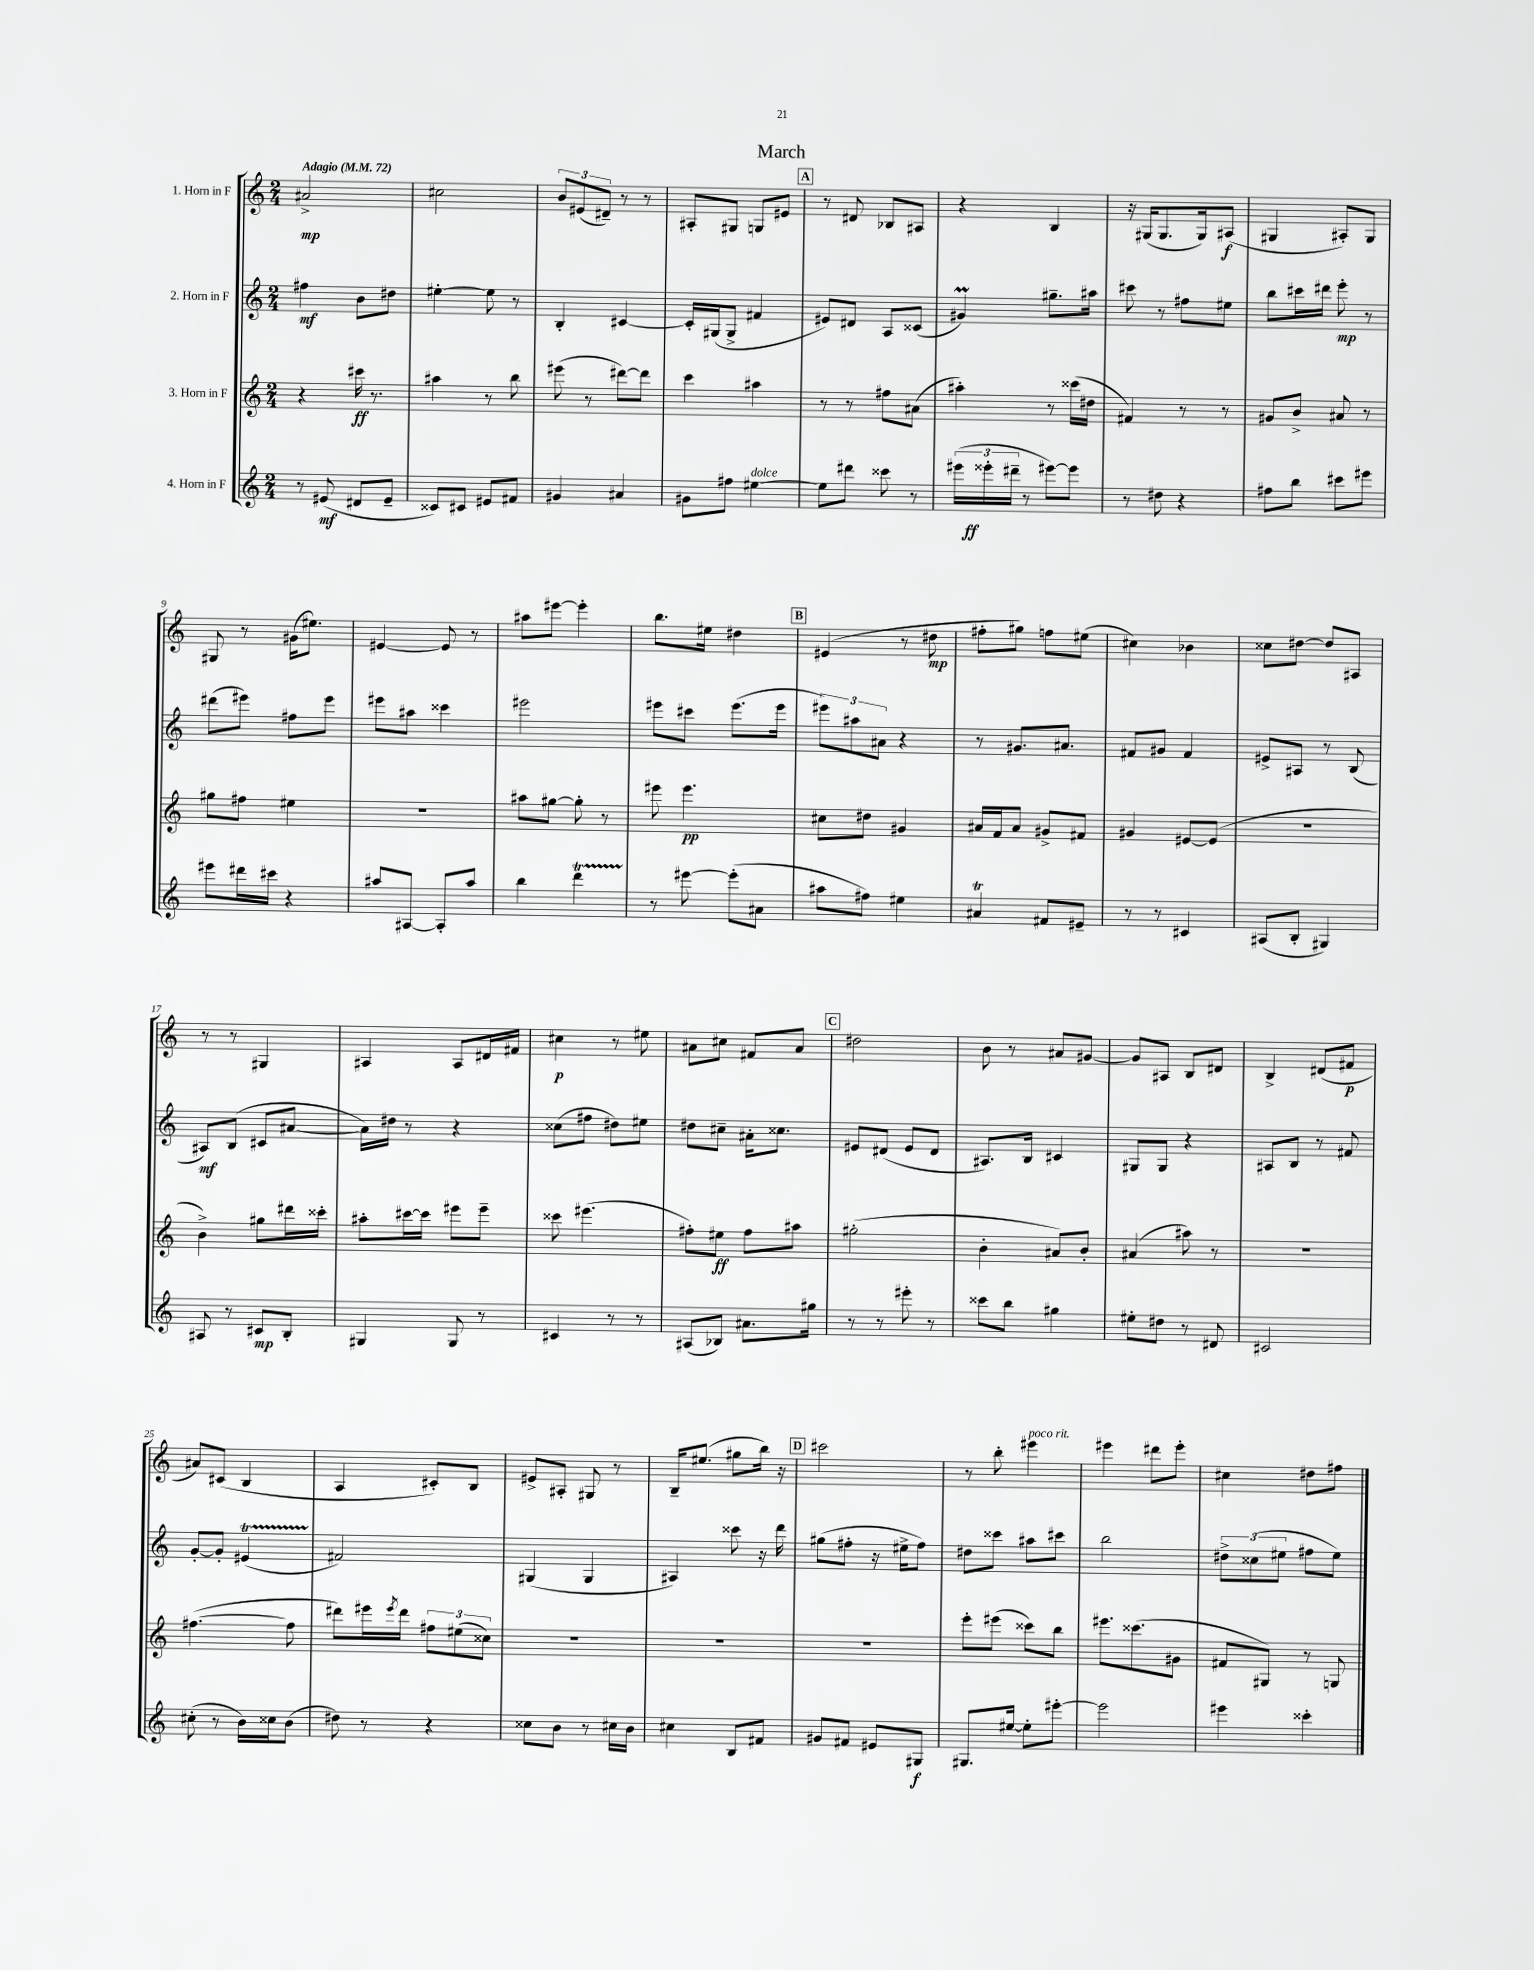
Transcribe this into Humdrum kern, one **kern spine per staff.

**kern	**kern	**kern	**kern
*staff4	*staff3	*staff2	*staff1
*clefG2	*clefG2	*clefG2	*clefG2
*k[]	*k[]	*k[]	*k[]
*M2/4	*M2/4	*M2/4	*M2/4
*MM72	*MM72	*MM72	*MM72
8r	4r	4ff#	2a#^
(8e#	.	.	.
8d#	16ccc#	8b	.
.	8.r	.	.
8e#~	.	8dd#	.
=	=	=	=
8c##)	4aa#	[4ee#'	2cc#
8c#	.	.	.
8e#	8r	8ee#]	.
8f#	8bb	8r	.
=	=	=	=
4g#	(8eee#	4B'	12b
.	.	.	(12e#
.	8r	.	.
.	.	.	12d#~)
4a#	[8ddd#)	[4c#	8r
.	8ddd#]	.	8r
=	=	=	=
8g#	4ccc	16c#']	8A#'
.	.	(16G#	.
8ff#	.	8G#^	8G#
[4ee#	4aa#	4f#	8G
.	.	.	8e#
=	=	=	=
8ee#]	8r	8e#)	8r
8ddd#	8r	8d#	8d#
8ccc##	8ff#	8A	8B-
8r	(8a#	(8c##	8A#
=	=	=	=
(24eee#	4aa#')	4g#)	4r
24eee##'	.	.	.
24ddd#~	.	.	.
8r	.	.	.
[8eee#)	8r	8.gg#~	4B
8eee#]	(16ccc##	.	.
.	16dd#	16aa#	.
=	=	=	=
8r	4f#)	8ccc#	16r
.	.	.	(16G#
8dd#	.	8r	8.G#
4r	8r	8ff#	.
.	.	.	16G#)
.	8r	8ee#	(8A#
=	=	=	=
8ff#	8g#	8bb	4G#
8bb	8b^	16ccc#	.
.	.	16ddd#	.
8ccc#	8a#	8eee'	8A#')
8eee#	8r	8r	8G#
=	=	=	=
8eee#	8gg#	(8ddd#	8G#
16ddd#	8ff#	8eee#)	8r
16ccc#	.	.	.
4r	4ee#	8ff#	(16g#
.	.	.	8.ee#)
.	.	8eee#	.
=	=	=	=
8aa#	2r	8eee#	[4e#
[8A#	.	8aa#	.
8A#']	.	4ccc##	8e#]
8aa#	.	.	8r
=	=	=	=
4bb	8aa#	2eee#	8aa#
.	[8gg#	.	[8eee#
4ddd	8gg#']	.	4eee#']
.	8r	.	.
=	=	=	=
8r	8eee#	8eee#	8.bb
[8eee#	4.eee#	8ccc#	.
.	.	.	16ee#
(8eee#']	.	(8.eee#	4dd#
8a#	.	.	.
.	.	16eee#	.
=	=	=	=
8aa#	8cc#	12eee#)	(4e#
.	.	12aa#	.
8ff#)	8dd#	.	.
.	.	12a#	.
4ee#	4g#	4r	8r
.	.	.	8dd#
=	=	=	=
4a#	16a#	8r	8ff#'
.	16f	.	.
.	8a#	8.g#	8gg#)
8f#	8g#^	.	8ff
.	.	8.a#	.
8e#~	8f#	.	(8ee#
=	=	=	=
8r	4g#	8f#	4cc#)
8r	.	8g#	.
4c#	[8e#	4f#	4b-
.	(8e#]	.	.
=	=	=	=
(8A#	2r	8e#^	8cc##
8B'	.	8A#	[8dd#
4G#)	.	8r	8dd#]
.	.	(8B	8A#
=	=	=	=
8A#	4b^)	8A#)	8r
8r	.	(8B	8r
8c#	8gg#	8c#	4G#
8B'	16ddd#	[8a#	.
.	16ccc##'	.	.
=	=	=	=
4G#	8aa#'	16a#])	4A#
.	.	16dd#	.
.	[16ccc#	8r	.
.	16ccc#]	.	.
8G#	8eee#	4r	8A#
8r	8eee#~	.	16d#
.	.	.	16f#
=	=	=	=
4c#	8ccc##	(8cc##	4cc#
.	(4.eee#	8ff#	.
8r	.	8dd#)	8r
8r	.	8ee#	8ee#
=	=	=	=
(8A#	8ff#')	8dd#	8a#
8B-)	8ee#	8cc#~	8cc#
8.a#	8ff#	16a#'	8f#
.	.	8.cc##	.
.	8aa#	.	8a#
16gg#	.	.	.
=	=	=	=
8r	(2gg#'	8e#	2dd#
8r	.	(8d#	.
8eee#'	.	8e#	.
8r	.	8d#	.
=	=	=	=
8ccc##	4b'	8.A#)	8b
8bb	.	.	8r
.	.	16B	.
4gg#	8a#)	4c#	8a#
.	8b'	.	[8g#
=	=	=	=
8ee#'	(4a#	8G#	8g#]
8dd#	.	8G#	8A#
8r	8aa#)	4r	8B
8d#	8r	.	8d#
=	=	=	=
2c#	2r	8A#	4B^
.	.	8B	.
.	.	8r	(8d#
.	.	8f#	8f#
=	=	=	=
(8cc#'	([4.ff#	[8g'	8a#)
8r	.	8g']	(8c#
16b)	.	(4e#	4B
16cc##	.	.	.
(8b	8ff#]	.	.
=	=	=	=
8dd#)	8ddd#)	2f#)	4A
8r	16eee#	.	.
.	8qeee#	.	.
.	16ddd#	.	.
4r	12ff#	.	8c#')
.	(12ee#	.	.
.	.	.	8B
.	12cc##)	.	.
=	=	=	=
8cc##	2r	(4G#	8e#^
8b	.	.	8A#'
8r	.	4G#	8G#
16cc#	.	.	8r
16b	.	.	.
=	=	=	=
4cc#	2r	4A#)	16B~
.	.	.	(8.ee#
8B	.	8ccc##	8gg#
8f#	.	16r	16bb)
.	.	16ddd	16r
=	=	=	=
8g#	2r	(8gg#	2ccc#
8f#	.	8ff#'	.
8e#	.	16r	.
.	.	16ee#^	.
8G#	.	8ff#)	.
=	=	=	=
8.G#	8eee'	8dd#	8r
.	(8eee#	8ccc##	8bb'
[16ee#	.	.	.
8ee#']	8ccc##)	8aa#	4eee#
[8eee#'	8bb	8ccc#	.
=	=	=	=
2eee#]	8.eee#	2bb	4eee#
.	(8.ccc##	.	.
.	.	.	8ddd#
.	8g#	.	8eee#'
=	=	=	=
4eee#	8f#	12dd#^	4cc#
.	.	(12cc##	.
.	8G#)	.	.
.	.	12ee#	.
4ccc##'	8r	8ff#	8dd#
.	8G	8ee#)	8ff#
==	==	==	==
*-	*-	*-	*-
